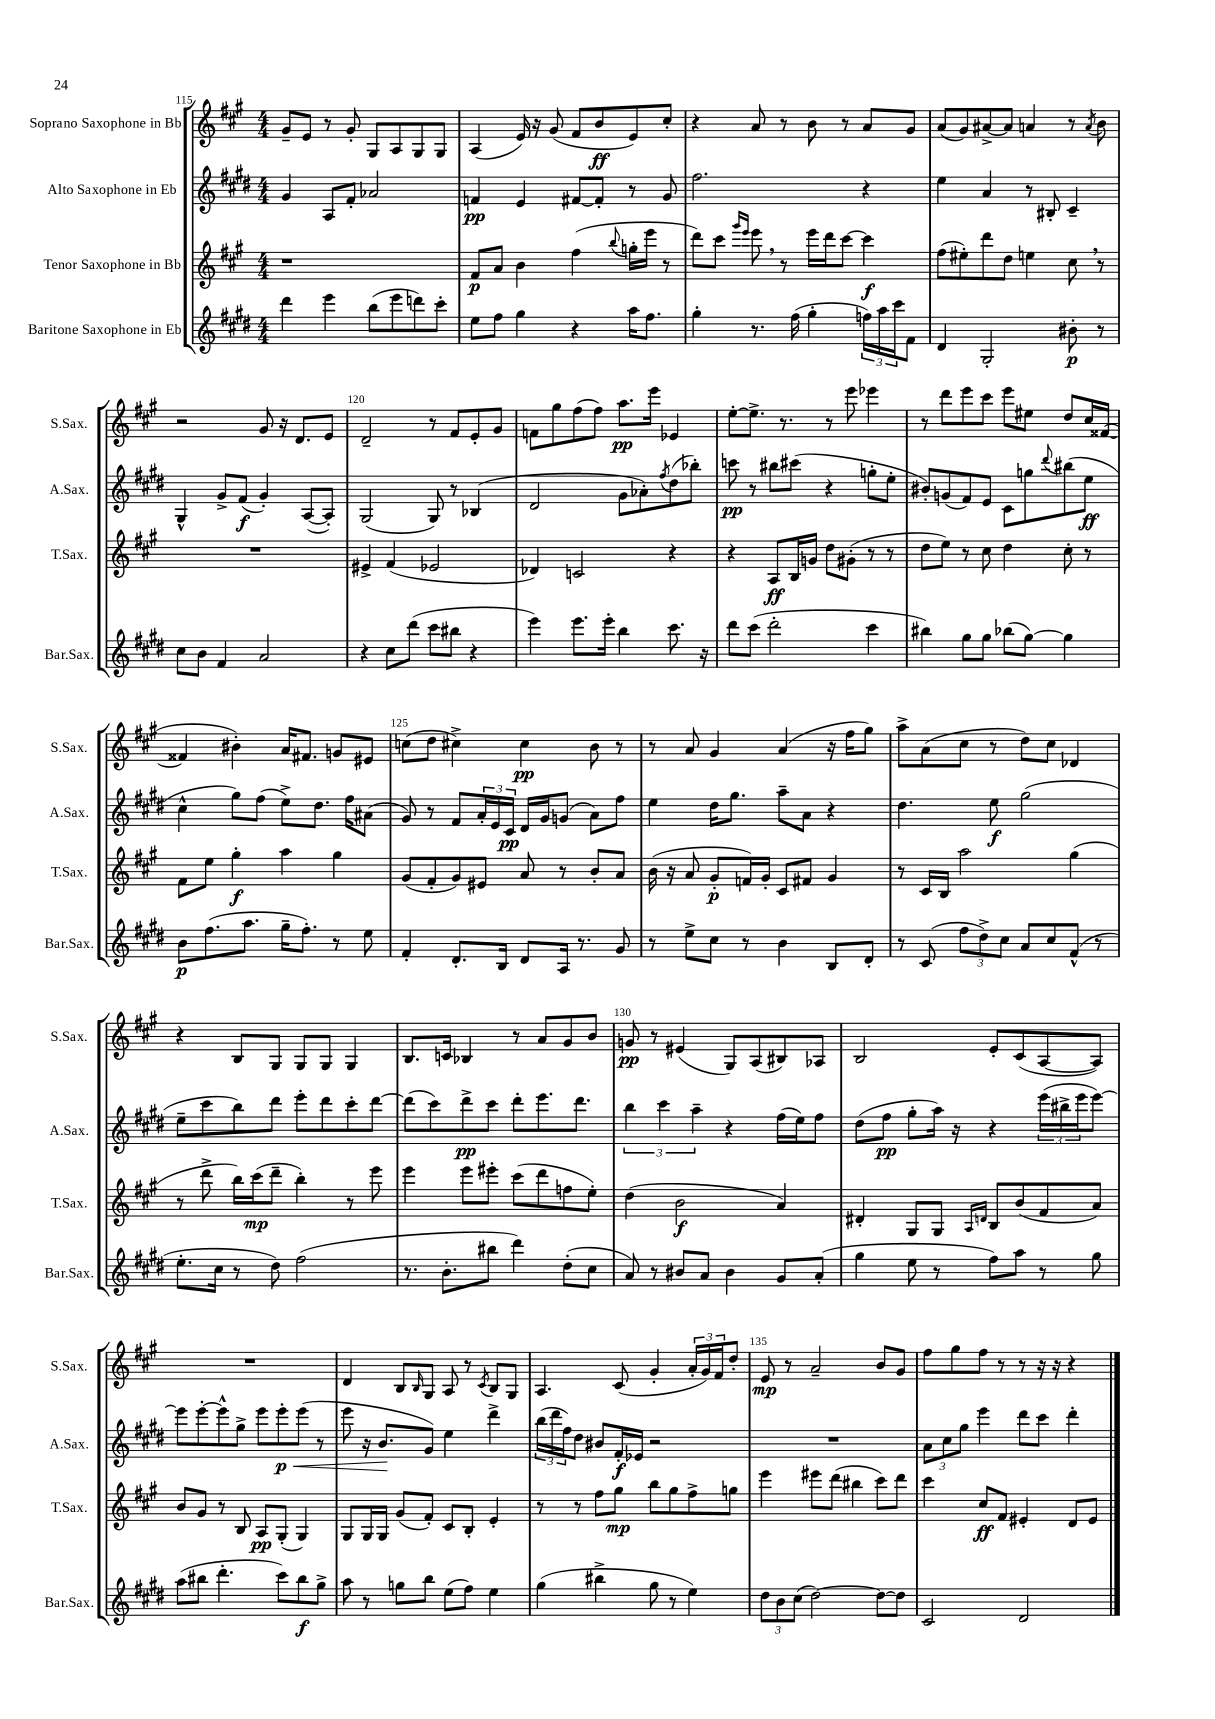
<<
\new StaffGroup <<
\new Staff = "s0" \with { instrumentName = "Soprano Saxophone in Bb" shortInstrumentName = "S.Sax." } {
    \clef treble \key a \major \numericTimeSignature \time 4/4
    gis'8-- e'8 r8 gis'8-. gis8 a8 gis8 gis8 |
    a4( e'16) r16 gis'8( fis'8 b'8\ff e'8) cis''8-. |
    r4 a'8 r8 b'8 r8 a'8 gis'8 |
    a'8( gis'8) ais'8~-> ais'8 a'4 r8 \acciaccatura { a'8 } b'8 |
    r2 gis'8 r16 d'8. e'8 |
    d'2-- r8 fis'8 e'8-. gis'8 |
    f'8 gis''8 fis''8( fis''8) a''8.\pp e'''16 ees'4 |
    e''8~-. e''8.-> r8. r8 e'''8 ees'''4 |
    r8 d'''8 e'''8 cis'''8 e'''8 eis''8 d''8 cis''16 fisis'16~( |
    fisis'4 bis'4-.) a'16 fis'8. g'8 eis'8 |
    c''8( d''8 cis''4->) cis''4\pp b'8 r8 |
    r8 a'8 gis'4 a'4( r16 fis''16 gis''8) |
    a''8-> a'8( cis''8 r8 d''8) cis''8 des'4 |
    r4 b8 gis8 gis8 gis8 gis4 |
    b8. c'16 bes4 r8 a'8 gis'8 b'8 |
    g'8\pp r8 eis'4( gis8) a8( bis8) aes8 |
    b2 e'8-. cis'8( a8~ a8) |
    R1 |
    d'4 b8 \grace { b16 } gis8 a8 r8 \acciaccatura { cis'8 } b8 gis8 |
    a4. cis'8( gis'4-. \tuplet 3/2 { a'16-. gis'16) fis'16 } d''8-. |
    e'8\mp r8 a'2-- b'8 gis'8 |
    fis''8 gis''8 fis''8 r8 r8 r16 r16 r4 \bar "|." |
}
\new Staff = "s1" \with { instrumentName = "Alto Saxophone in Eb" shortInstrumentName = "A.Sax." } {
    \clef treble \key e \major \numericTimeSignature \time 4/4
    gis'4 a8 fis'8-. aes'2 |
    f'4\pp e'4 fis'8~ fis'8-. r8 gis'8 |
    fis''2. r4 |
    e''4 a'4 r8 bis8-. cis'4-- |
    gis4-^ gis'8-> fis'8\f( gis'4-.) a8~( a8-.) |
    gis2( gis8) r8 bes4( |
    dis'2 gis'8 aes'8-.) \acciaccatura { fis''8 } dis''8( bes''8-.) |
    c'''8\pp r8 bis''8 cis'''8( r4 g''8-. e''8-. |
    bis'8-.) g'8( fis'8) e'8 cis'8 g''8 \appoggiatura { dis'''8 } bis''8( e''8\ff |
    cis''4-^ gis''8) fis''8( e''8->) dis''8. fis''16 ais'8( |
    gis'8) r8 fis'8 \tuplet 3/2 { a'16-. e'16 cis'16\pp } dis'16 gis'16 g'8( a'8) fis''8 |
    e''4 dis''16 gis''8. a''8-- a'8 r4 |
    dis''4. e''8\f gis''2( |
    e''8-- cis'''8 b''8) dis'''8 e'''8-. dis'''8 cis'''8-. dis'''8~ |
    dis'''8( cis'''8) dis'''8->\pp cis'''8 dis'''8-. e'''8. dis'''8. |
    \tuplet 3/2 { b''4 cis'''4 a''4-- } r4 fis''16( e''16) fis''8 |
    dis''8( fis''8\pp gis''8-. a''16) r16 r4 \tuplet 3/2 { e'''16( bis''16-> e'''16 } e'''8~) |
    e'''8 e'''8~-. e'''8-^ gis''8-> e'''8 e'''8-.\p\< e'''8( r8 |
    e'''8 r16 b'8.\! gis'8) e''4 dis'''4-> |
    \tuplet 3/2 { b''16( dis'''16 fis''16) } dis''8 bis'8 fis'16-.\f ees'16 r2 |
    R1 |
    \tuplet 3/2 { a'8 cis''8 gis''8 } e'''4 dis'''8 cis'''8 dis'''4-. \bar "|." |
}
\new Staff = "s2" \with { instrumentName = "Tenor Saxophone in Bb" shortInstrumentName = "T.Sax." } {
    \clef treble \key a \major \numericTimeSignature \time 4/4
    r1 |
    fis'8\p a'8 b'4 fis''4( \appoggiatura { b''8 } g''16-. e'''16 r8 |
    d'''8) cis'''8 \grace { gis'''16 e'''16 } e'''8 \breathe r8 e'''16 d'''16 cis'''8~ cis'''4\f |
    fis''8( eis''8-.) d'''8 d''8 e''4 cis''8 \breathe r8 |
    R1 |
    eis'4-> fis'4( ees'2 |
    des'4) c'2 r4 |
    r4 a8\ff b16 g'16 d''8 gis'8-.( r8 r8 |
    d''8 e''8) r8 cis''8 d''4 cis''8-. r8 |
    fis'8 e''8 gis''4-.\f a''4 gis''4 |
    gis'8( fis'8-. gis'8) eis'8 a'8 r8 b'8-. a'8 |
    b'16( r16 a'8 gis'8-.\p f'16) gis'16-. cis'8 fis'8 gis'4 |
    r8 cis'16 b16 a''2 gis''4( |
    r8 d'''8-> b''16) cis'''16\mp( d'''8-- b''4-.) r8 e'''8 |
    e'''4 e'''8 eis'''8-. cis'''8( d'''8 f''8 e''8-.) |
    d''4( b'2\f a'4) |
    dis'4-. gis8 gis8 \grace { a16 d'16 } b8 b'8( fis'8 a'8) |
    b'8 gis'8 r8 b8 a8\pp gis8-.( gis4) |
    gis8 gis16 gis16 gis'8( fis'8-.) cis'8 b8-. e'4-. |
    r8 r8 fis''8 gis''8\mp b''8 gis''8 fis''8-> g''8 |
    e'''4 eis'''8 d'''8( bis''4 cis'''8) d'''8 |
    cis'''4 cis''8\ff fis'8 eis'4-. d'8 eis'8 \bar "|." |
}
\new Staff = "s3" \with { instrumentName = "Baritone Saxophone in Eb" shortInstrumentName = "Bar.Sax." } {
    \clef treble \key e \major \numericTimeSignature \time 4/4
    dis'''4 e'''4 b''8( e'''8 d'''8) cis'''8-. |
    e''8 fis''8 gis''4 r4 a''16 fis''8. |
    gis''4-. r8. fis''16( gis''4-. \tuplet 3/2 { f''16) a''16 cis'''16 } fis'8 |
    dis'4 gis2-. bis'8-.\p r8 |
    cis''8 b'8 fis'4 a'2 |
    r4 cis''8 dis'''8( cis'''8 bis''8 r4 |
    e'''4) e'''8. e'''16-. b''4 cis'''8. r16 |
    dis'''8 cis'''8( dis'''2-. cis'''4 |
    bis''4) gis''8 gis''8 bes''8( gis''8~) gis''4 |
    b'8\p fis''8.( a''8. gis''16-- fis''8.-.) r8 e''8 |
    fis'4-. dis'8.-. b16 dis'8 a16 r8. gis'8 |
    r8 e''8-> cis''8 r8 b'4 b8 dis'8-. |
    r8 cis'8( \tuplet 3/2 { fis''8 dis''8->) cis''8 } a'8 cis''8 fis'8-^( r8 |
    e''8.-. cis''16 r8 dis''8) fis''2( |
    r8. b'8.-. bis''8 dis'''4) dis''8-.( cis''8 |
    a'8) r8 bis'8 a'8 bis'4 gis'8 a'8-.( |
    gis''4 e''8 r8 fis''8) a''8 r8 gis''8 |
    a''8( bis''8 dis'''4.-. cis'''8) bis''8\f gis''8-> |
    a''8 r8 g''8 b''8 e''8( fis''8) e''4 |
    gis''4( bis''4-> gis''8 r8 e''4) |
    \tuplet 3/2 { dis''8 b'8 cis''8( } dis''2~) dis''8~ dis''8 |
    cis'2 dis'2 \bar "|." |
}
>>
>>
\layout { \context { \Score currentBarNumber = #115 \override BarNumber.break-visibility = ##(#f #t #t) barNumberVisibility = #(every-nth-bar-number-visible 5) } }
